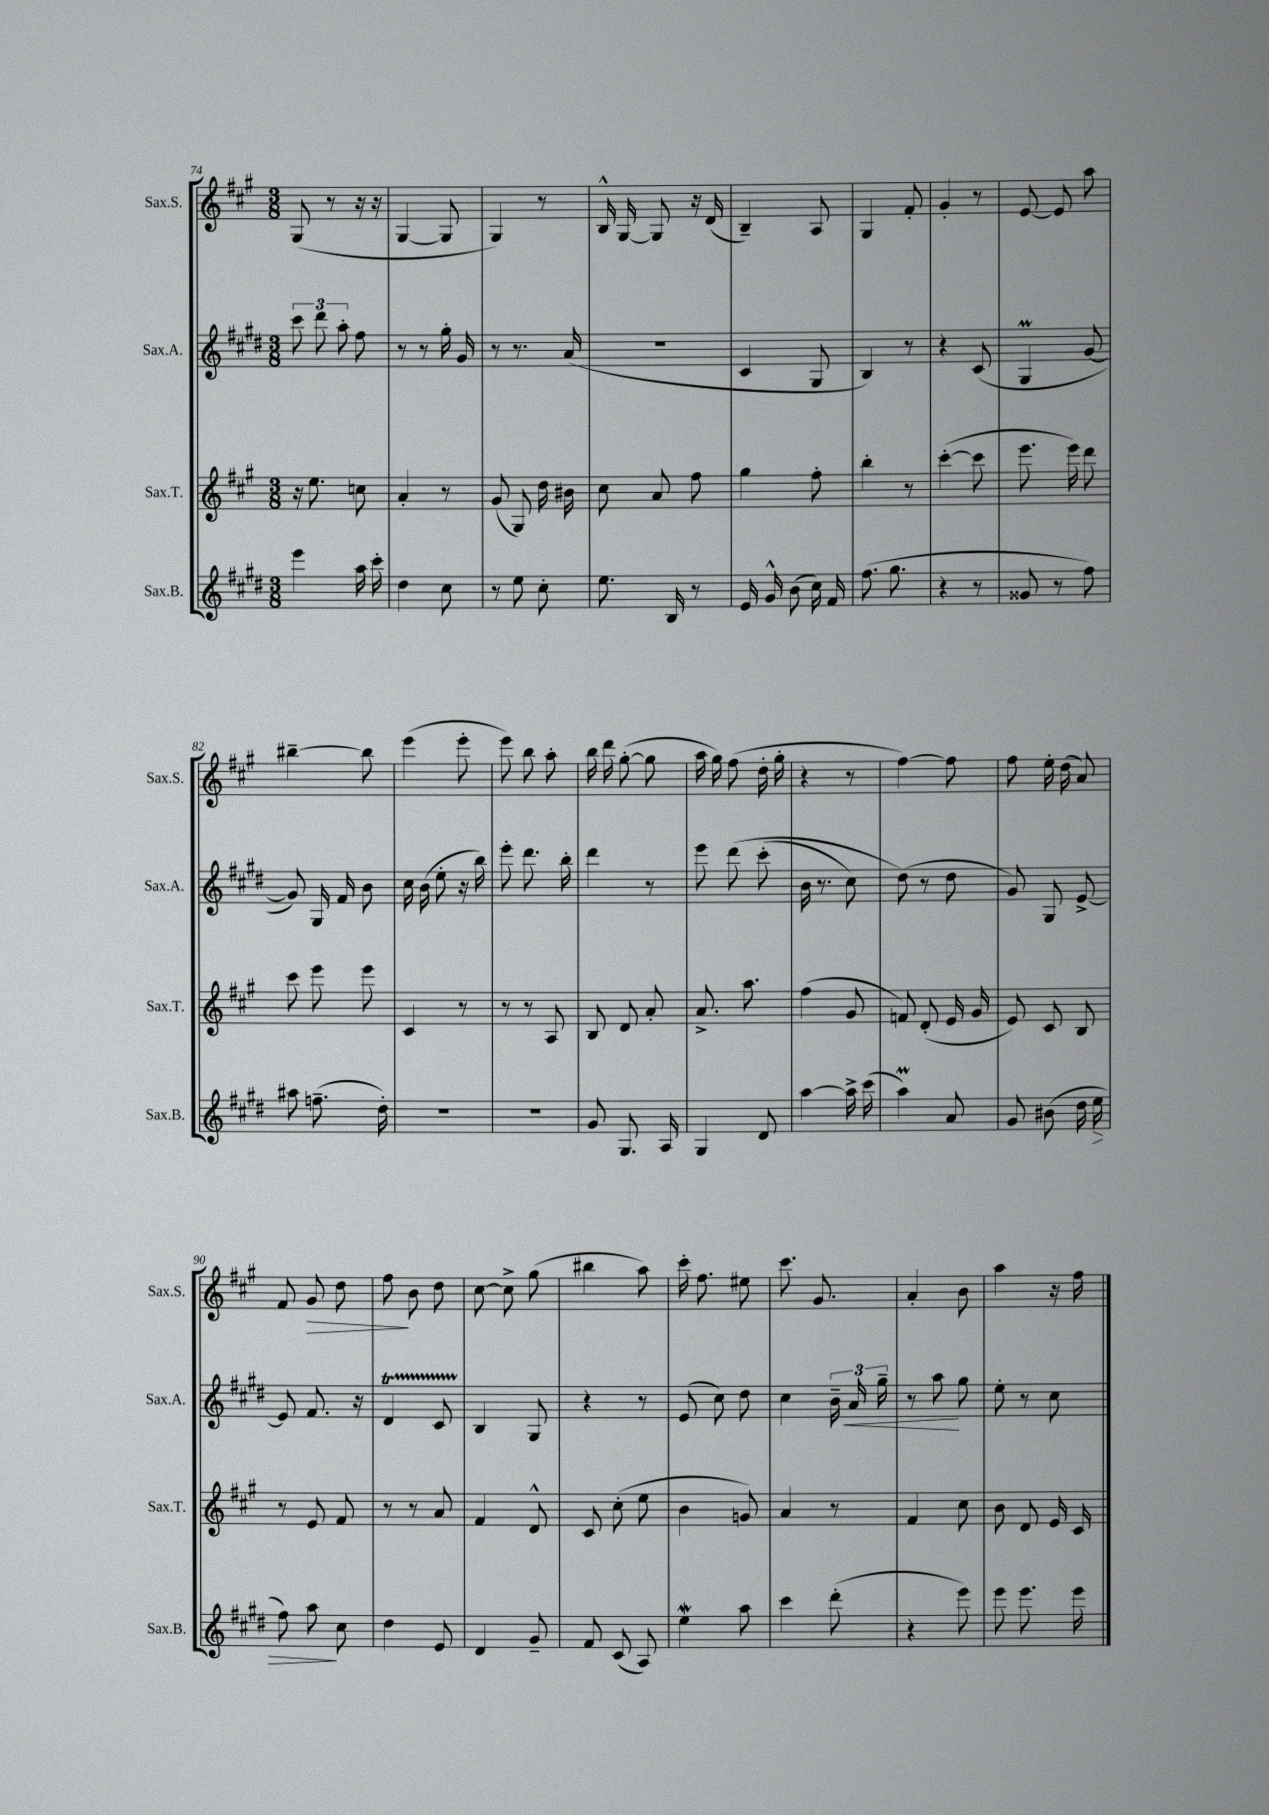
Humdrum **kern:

**kern	**kern	**kern	**kern
*staff4	*staff3	*staff2	*staff1
*clefG2	*clefG2	*clefG2	*clefG2
*k[f#c#g#d#]	*k[f#c#g#]	*k[f#c#g#d#]	*k[f#c#g#]
*M3/8	*M3/8	*M3/8	*M3/8
4eee\	16r	12ccc#\	(8G#/
.	8.ee\	.	.
.	.	12ddd#\	.
.	.	.	8r
.	.	12aa'\	.
16aa\	8cc\	8ff#\	16r
16ccc#'\	.	.	16r
=	=	=	=
4dd#\	4a'/	8r	[4G#/
.	.	8r	.
8cc#\	8r	16gg#'\	8G#/]
.	.	16g#/	.
=	=	=	=
8r	(8g#/	8r	4G#/)
8ee\	8G#/)	8.r	.
8cc#'\	16dd\	.	8r
.	16b#\	(16a/	.
=	=	=	=
8.ee\	8cc#\	4.r	16B^^/
.	.	.	[16G#/
.	8a/	.	8G#/]
16B/	.	.	.
8r	8ff#\	.	16r
.	.	.	(16d/
=	=	=	=
16e/	4gg#\	4c#/	4B~/)
16g#^^/	.	.	.
(8b\	.	.	.
16cc#\)	8ff#'\	8G#/	8A/
16f#/	.	.	.
=	=	=	=
(8.ff#\	4bb'\	4B/)	4G#/
8.gg#\	.	.	.
.	8r	8r	8f#'/
=	=	=	=
4r	([4ccc#'\	4r	4g#'/
8r	8ccc#\]	(8c#/	8r
=	=	=	=
8g##/	8.eee\	4G#/	[8e/
8r	.	.	8e/]
.	16eee\)	.	.
8ff#\)	8ddd\	[8g#/	8aa\
=	=	=	=
8aa#\	8ccc#\	8g#/])	[4bb#~\
(8.ff~\	8eee\	16G#/	.
.	.	16f#/	.
.	8eee\	8b\	8bb#\]
16dd#'\)	.	.	.
=	=	=	=
4.r	4c#/	16cc#\	(4eee\
.	.	(16b\	.
.	.	8ee'\	.
.	8r	16r	8eee'\
.	.	16bb\)	.
=	=	=	=
4.r	8r	8eee'\	8eee\)
.	8r	8.ddd#\	8bb\
.	8A/	.	8aa'\
.	.	16bb'\	.
=	=	=	=
8g#/	8B/	4ddd#\	16bb\
.	.	.	16ddd\
8.G#/	8d/	.	([8gg#'\
.	8a'/	8r	8gg#\]
16A/	.	.	.
=	=	=	=
4G#/	8.a^/	8eee\	16aa\
.	.	.	16gg#\)
.	.	&(8ddd#\	(8ff#\
.	8.aa\	.	.
8d#/	.	(8ccc#'\	16dd'\
.	.	.	16gg#'\
=	=	=	=
[4aa\	(4ff#\	16b\	4r
.	.	8.r	.
16aa^\]	8g#/	8cc#\)	8r
(16ccc#\	.	.	.
=	=	=	=
4aa\)	8f/)	(8dd#\&)	[4ff#\)
.	(8d'/	8r	.
8a/	16e/	8dd#\	8ff#\]
.	16g#/	.	.
=	=	=	=
8g#/	8e/)	8g#/)	8ff#\
(8b#\	8c#/	8G#/	16ee'\
.	.	.	(16dd\
16dd#\	8B/	[8e^/	8a/)
16ee\	.	.	.
=	=	=	=
8ff#\)	8r	8e/]	8f#/
8aa\	8e/	8.f#/	8g#/
8cc#\	8f#/	.	8dd\
.	.	16r	.
=	=	=	=
4dd#\	8r	4d#/	8ff#\
.	8r	.	8b\
8e/	8a/	8c#/	8dd\
=	=	=	=
4d#/	4f#/	4B/	[8cc#\
.	.	.	8cc#^\]
8g#~/	8d^^/	8G#/	(8gg#\
=	=	=	=
8f#/	8c#/	4r	4bb#\
(8c#/	(8cc#'\	.	.
8A/)	8ee\	8r	8aa\)
=	=	=	=
4ee\	4b\	(8e/	16ccc#'\
.	.	.	8.ff#\
.	.	8cc#\)	.
8aa\	8g/)	8dd#\	8ee#\
=	=	=	=
4ccc#\	4a/	4cc#\	8.ccc#\
.	.	.	8.g#/
(8ddd#'\	8r	24b~\	.
.	.	24a/	.
.	.	24gg#~\	.
=	=	=	=
4r	4f#/	8r	4a'/
.	.	8aa\	.
8eee\)	8cc#\	8gg#\	8b\
=	=	=	=
8eee\	8b\	8ee'\	4aa\
8.eee\	8d/	8r	.
.	16e/	8cc#\	16r
16eee\	16c#/	.	16ff#\
==	==	==	==
*-	*-	*-	*-
